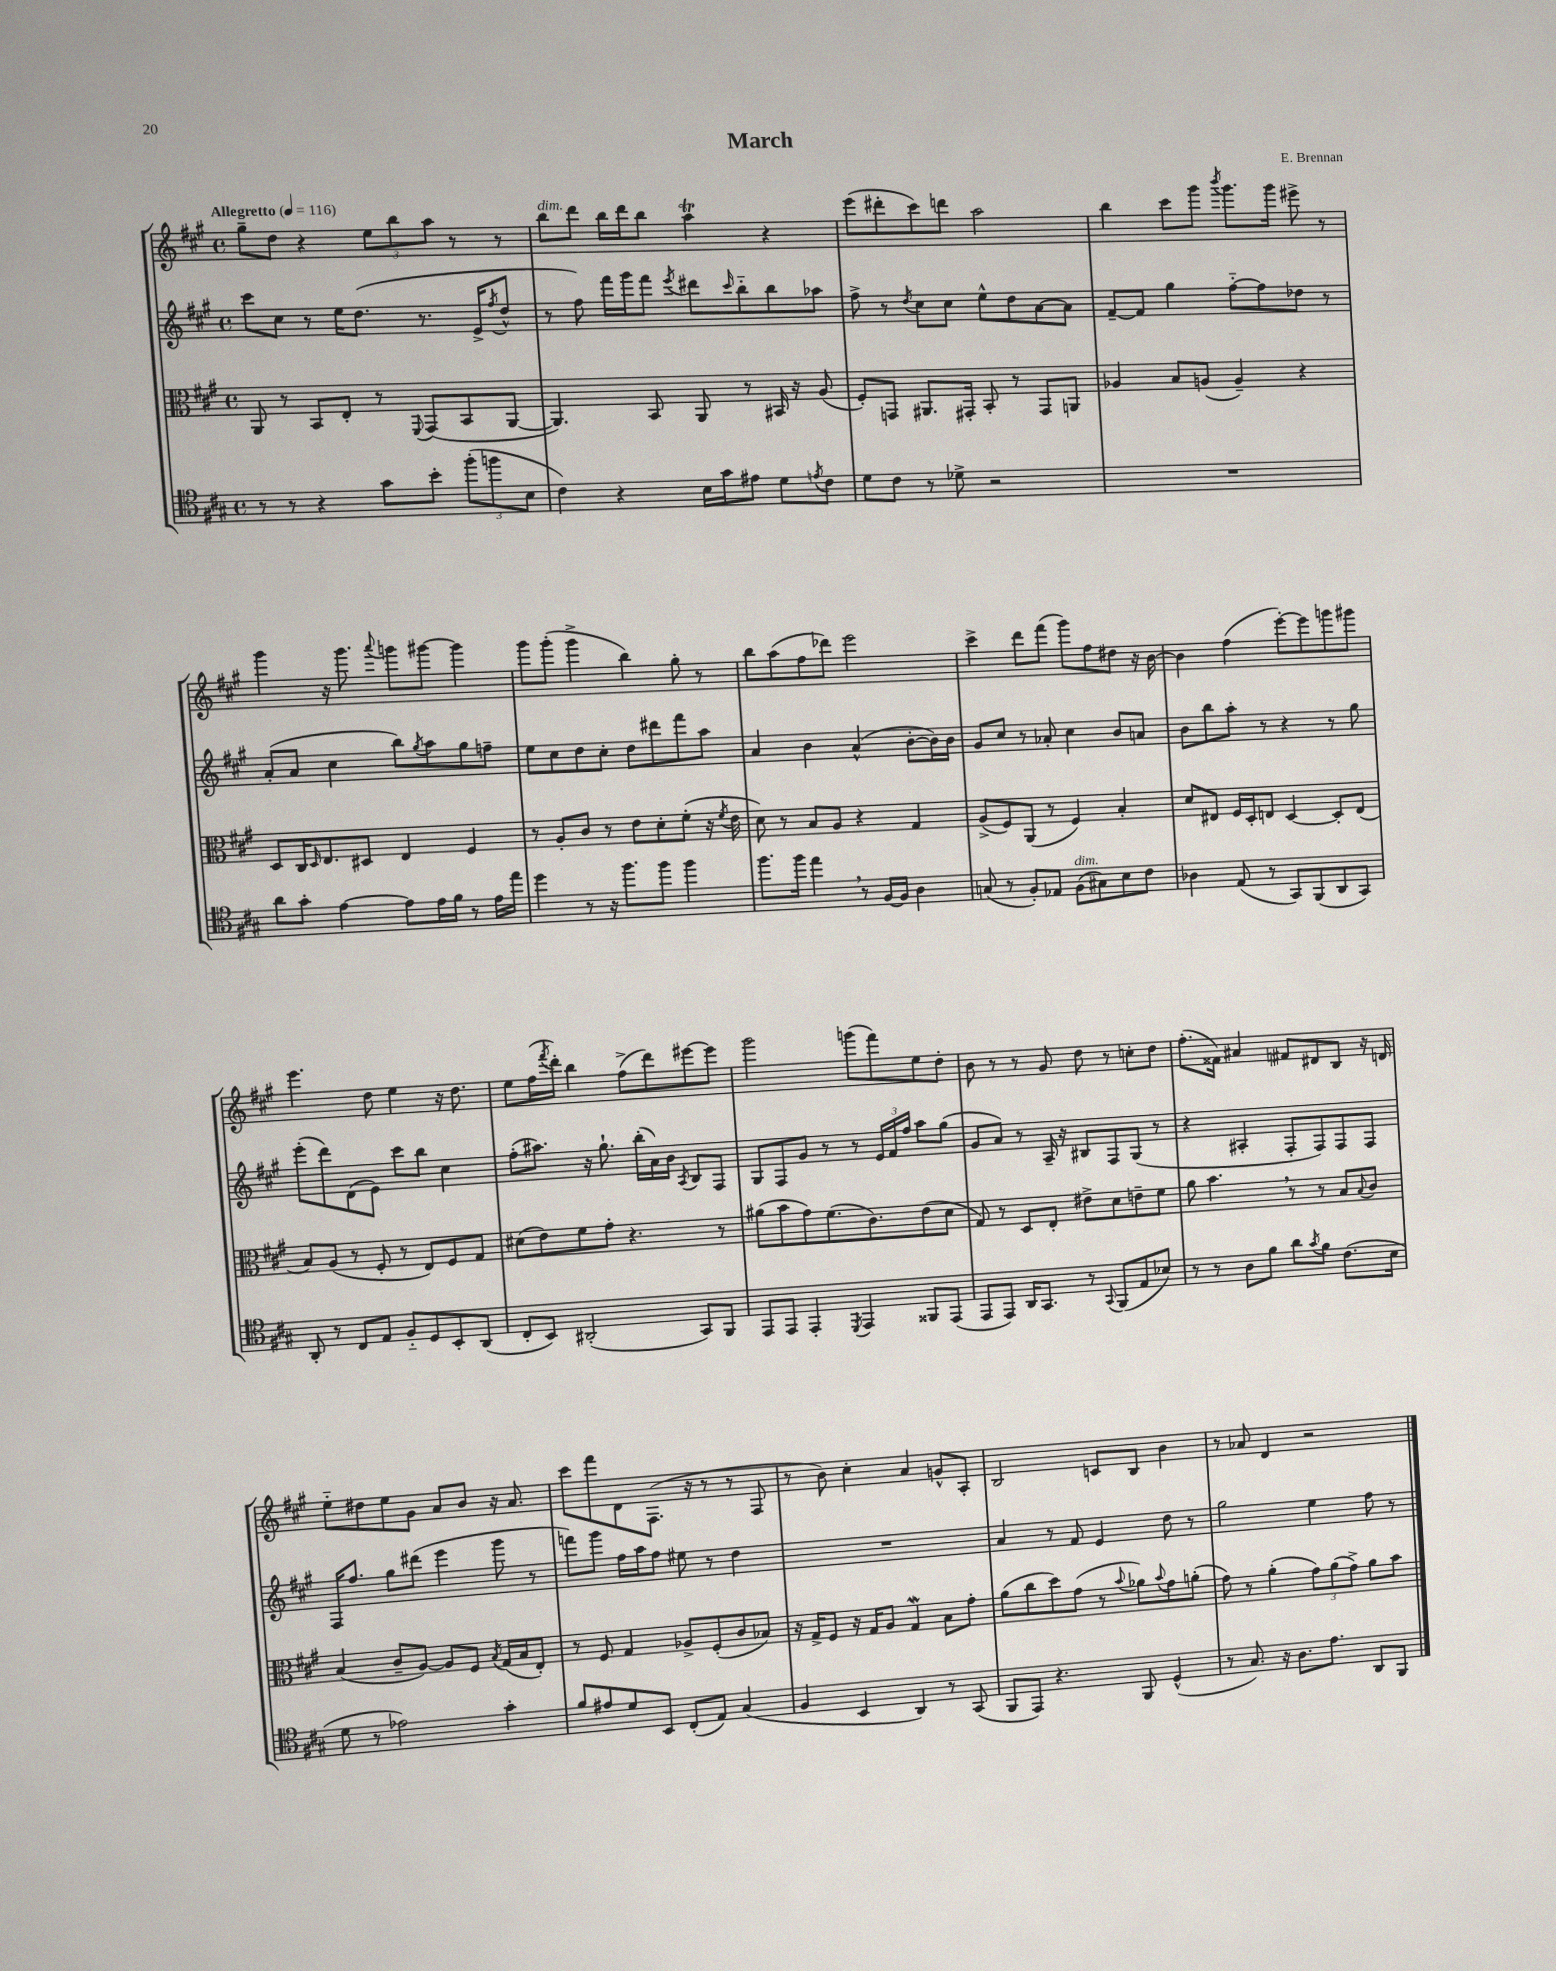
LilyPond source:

\header { title = "March" composer = "E. Brennan" }
<<
\new StaffGroup <<
\new Staff = "s0" {
    \clef treble \key a \major \defaultTimeSignature \time 4/4 \tempo "Allegretto" 4 = 116
    gis''8-- d''8 r4 \tuplet 3/2 { e''8 b''8 a''8 } r8 r8 |
    b''8^\markup { \italic "dim." } d'''8 b''16 d'''16 b''8 a''4\trill r4 |
    e'''8( dis'''8-. cis'''8) d'''8 a''2 |
    b''4 cis'''8 gis'''8 \acciaccatura { b'''8 } gis'''8. gis'''16 eis'''8-> r8 |
    gis'''4 r16 gis'''8. \appoggiatura { a'''8 } g'''8 gis'''8~ gis'''4 |
    gis'''8 gis'''8-.( gis'''4-> b''4) gis''8-. r8 |
    b''8 a''8( fis''8 des'''8) e'''2 |
    cis'''4-> d'''8 fis'''8( gis'''8) fis''8 dis''8 r16 b'16~ |
    b'4 fis''4( e'''8~-.) e'''8 g'''8 gis'''8 |
    e'''4. d''8 e''4 r16 d''8. |
    e''8 fis''16( \acciaccatura { fis'''8 } d'''16-.) b''4 fis''8->( d'''8) eis'''8~ eis'''8 |
    gis'''2 g'''8( fis'''8) e''8 d''8-. |
    b'8 r8 r8 gis'8 d''8 r8 c''8-. d''8 |
    fis''8.-.( fisis'16) ais'4 fis'8 dis'8 b8 r16 d'16 |
    e''8-_ dis''8 e''8 gis'8 a'8 b'8 r16 a'8. |
    cis'''8 fis'''8 d'8 fis8.( r16 r8 r8 fis8 |
    r8 b'8) cis''4-. a'4 g'8-^ a8-. |
    b2 c'8 b8 b'4 |
    r8 aes'8 d'4 r2 \bar "|." |
}
\new Staff = "s1" {
    \clef treble \key a \major \defaultTimeSignature \time 4/4
    cis'''8 cis''8 r8 e''16 d''8.( r8. e'16-> \acciaccatura { fis''8 } d''8-^ |
    r8 fis''8) fis'''16 gis'''16 fis'''8 \acciaccatura { e'''8 } dis'''8 \grace { cis'''16 } b''8-_ b''8 aes''8 |
    fis''8-> r8 \acciaccatura { d''8 } cis''8 cis''8 e''8-^ d''8 a'8~ a'8 |
    fis'8~-- fis'8 gis''4 fis''8~-_ fis''8 des''8 r8 |
    a'8-.( a'8 cis''4 b''8) \acciaccatura { gis''8 } a''8 gis''8 f''8-- |
    e''8 cis''8 d''8 cis''8-. d''8 dis'''8 fis'''8 a''8 |
    a'4 b'4 a'4-^( b'8~-. b'16) b'16 |
    gis'8 cis''8 r8 aes'8-. cis''4 b'8 a'8 |
    b'8 b''8 a''8-. r8 r4 r8 gis''8 |
    e'''8-.( d'''8) d'8( e'8) cis'''8 b''8 cis''4 |
    fis''8-.( ais''8.) r16 gis''8.-! b''16-.( a'16) b'16 \acciaccatura { a8 } b8 fis8 |
    gis8 fis8 gis'8 r8 r8 \tuplet 3/2 { e'16 fis'16 fis''16 } a''8 gis''8( |
    gis'8 a'8) r8 a16-- r16 bis8 fis8 gis8( r8 |
    r4 ais4-. fis8-. fis8) fis8 fis8 |
    fis16 fis''8. gis''8 dis'''8( e'''4 gis'''8 r8 |
    f'''8) gis'''8 fis''16 a''16 fis''8 eis''8 r8 d''4 |
    R1 |
    a'4 r8 fis'8 e'4 d''8 r8 |
    gis''2 e''4 fis''8 r8 \bar "|." |
}
\new Staff = "s2" {
    \clef alto \key a \major \defaultTimeSignature \time 4/4
    a,8 r8 b,8 e8-. r8 \appoggiatura { fis,8 } gis,8( b,8 a,8~ |
    a,4.) b,8 a,8 r8 bis,16 r16 a8( |
    fis8-.) g,8 ais,8. gis,16-. b,8-. r8 gis,8 a,8 |
    aes4 b8 a8( a4--) r4 |
    d8 cis16 \grace { d16 } e8. dis8 e4 fis4 |
    r8 a8-. cis'8 r8 e'8 d'8-. fis'8-.( r16 \acciaccatura { fis'8 } e'16 |
    d'8) r8 b8 a8 r4 gis4 |
    a8->( fis8) a,8( r8 fis4) b4-. |
    d'8 eis8 fis16 d16-. e8 d4~ d8-. e8( |
    b8) a8( r8 fis8-. r8 e8) fis8 gis8 |
    dis'8( e'8) fis'8 gis'8-. r4. r8 |
    ais'8( b'8 gis'8) fis'8.( cis'8.) e'8( d'8 |
    gis8) r8 d8 e8-. eis'8-> d'8 e'8-- fis'8 |
    a'8 b'4. \breathe r8 r8 b8 \appoggiatura { b8 } cis'8 |
    b4( cis'8-- a8~) a8 fis8 \acciaccatura { b8 } gis16( b16 e8-.) |
    r8 fis8 gis4 aes8-> fis8-.( cis'8 bes8) |
    r16 gis16-> fis8 r16 gis16 a8 gis4\mordent b8 gis'8-. |
    a'8( cis''8 d''8) gis'8( r8 \appoggiatura { b'8 } aes'8) \appoggiatura { b'8 } gis'8 a'8-.( |
    gis'8) r8 a'4-.( \tuplet 3/2 { gis'8) a'8( gis'8->) } a'8 b'8 \bar "|." |
}
\new Staff = "s3" {
    \clef tenor \key a \major \defaultTimeSignature \time 4/4
    r8 r8 r4 gis'8 b'8-. \tuplet 3/2 { fis''8-.( f''8 b8 } |
    cis'4) r4 b16 gis'16 eis'8 d'8 \acciaccatura { e'8 } cis'8 |
    d'8 cis'8 r8 des'8-> r2 |
    R1 |
    a'8 gis'8-. e'4~ e'8 e'16 fis'16 r8 e'16 e''16 |
    d''4 r8 r16 fis''8. fis''8 fis''4 |
    fis''8. fis''16 e''4 \breathe r8 fis16~ fis16 a4 |
    g8( r8 fis8-.) ees8 fis8^\markup { \italic "dim." }( gis8) b8 cis'8 |
    aes4 e8( r8 gis,8) fis,8( a,8 gis,8) |
    a,8-. r8 cis8 e8 fis8-_ d8 b,8-. a,8( |
    cis8-. b,8) ais,2-.( gis,8) fis,8 |
    e,8 e,8 e,4-. \acciaccatura { d,8 } e,4 fisis,8 e,8( |
    e,8 e,8) a,16 gis,8. r8 \appoggiatura { gis,8 } fis,8( e8 bes8) |
    r8 r8 a8 fis'8 a'8 \acciaccatura { gis'8 } fis'8 cis'8.( b16 |
    d'8 r8 ees'2) gis'4-. |
    fis'8 eis'8 d'8 b,8 cis8-.( e8) gis4( |
    fis4 b,4 a,4) r8 gis,8( |
    fis,8 e,8) r4. fis,8 d4-^( |
    r8 gis8.) r16 a8. e'8. a,8 fis,8 \bar "|." |
}
>>
>>
\layout { \context { \Score \remove "Bar_number_engraver" } }
